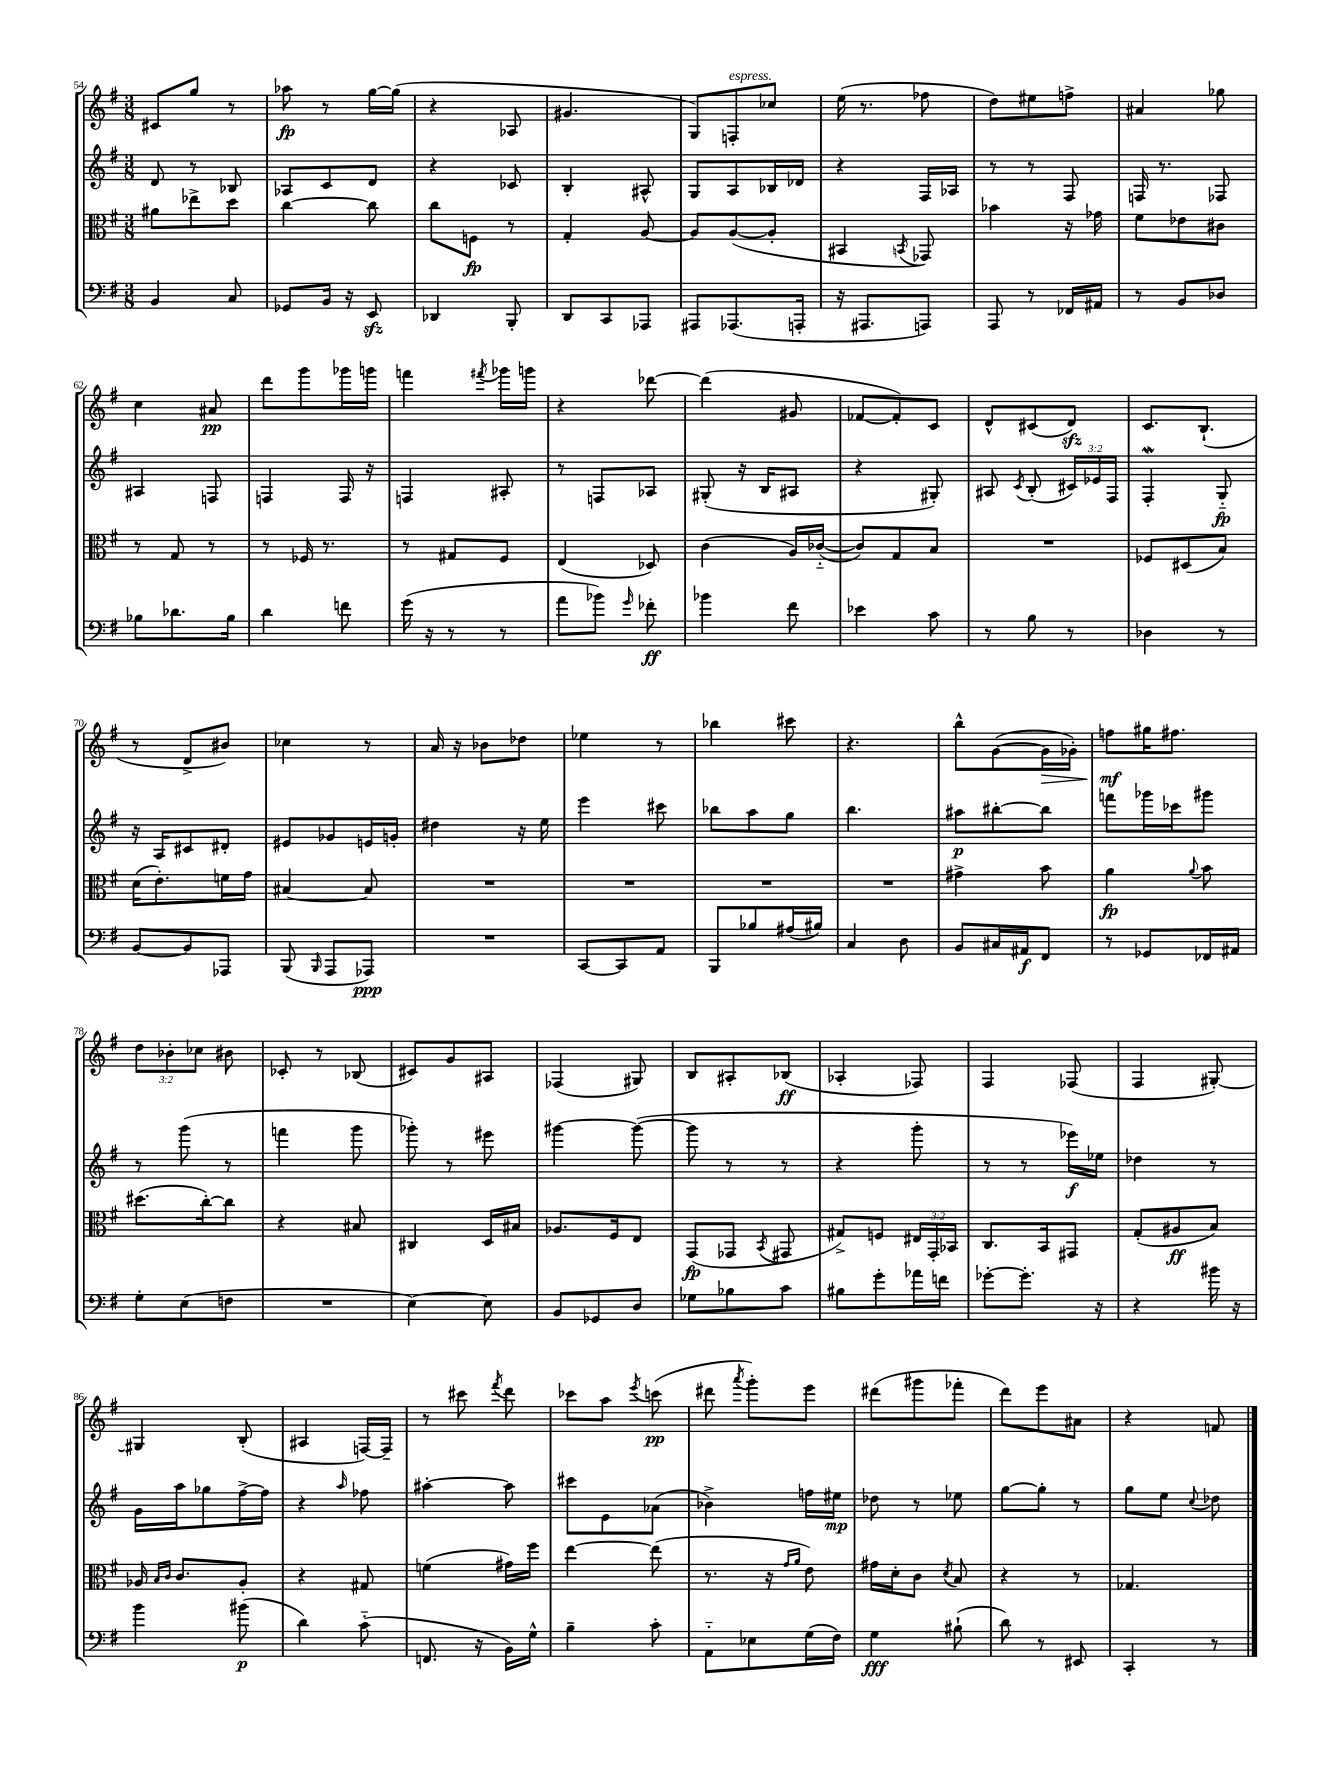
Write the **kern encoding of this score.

**kern	**dynam	**kern	**dynam	**kern	**dynam	**kern	**dynam
*part4	*part4	*part3	*part3	*part2	*part2	*part1	*part1
*staff4	*staff4	*staff3	*staff3	*staff2	*staff2	*staff1	*staff1
*clefF4	*	*clefC3	*	*clefG2	*	*clefG2	*
*k[f#]	*	*k[f#]	*	*k[f#]	*	*k[f#]	*
*M3/8	*	*M3/8	*	*M3/8	*	*M3/8	*
=54	=54	=54	=54	=54	=54	=54	=54
4BB/	.	8a#X\L	.	8d/	.	8c#X/L	.
.	.	8ee-X^\	.	8r	.	8gg/J	.
8C/	.	8dd\J	.	8B-X/	.	8r	.
=55	=55	=55	=55	=55	=55	=55	=55
8GG-X/L	.	[4cc\	.	8A-X/L	.	8aa-X\	fp
16BB/Jk	.	.	.	8c/	.	8r	.
16r	.	.	.	.	.	.	.
8EEzz/	.	8cc\]	.	8d/J	.	[16gg\LL	.
.	.	.	.	.	.	(16gg\JJ]	.
=56	=56	=56	=56	=56	=56	=56	=56
4DD-X/	.	8cc\L	.	4r	.	4r	.
.	.	8Fn\J	fp	.	.	.	.
8BBB'/	.	8r	.	8c-X/	.	8A-X/	.
=57	=57	=57	=57	=57	=57	=57	=57
8DD/L	.	4G'/	.	4B'/	.	4.g#X/	.
8CC/	.	.	.	.	.	.	.
8AAA-X/J	.	[8A/	.	8A#X^^/	.	.	.
=58	=58	=58	=58	=58	=58	=58	=58
8AAA#X/L	.	8A/L]	.	8G/L	.	8G/L)	.
!	!	!	!	!	!	!LO:TX:a:i:t=espress.	!
(8.AAA-X/	.	([8A/	.	8A/	.	8Fn'/	.
.	.	8A'/J]	.	16B-X/L	.	8cc-X/J	.
16AAAn'/Jk	.	.	.	16d-X/JJ	.	.	.
=59	=59	=59	=59	=59	=59	=59	=59
16r	.	4BB#X/	.	4r	.	(16ee\	.
8.AAA#X/L	.	.	.	.	.	8.r	.
.	.	8qBBn/	.	.	.	.	.
8AAAn/J)	.	8GG-X/)	.	16F#/LL	.	8ff-X\	.
.	.	.	.	16A-X/JJ	.	.	.
=60	=60	=60	=60	=60	=60	=60	=60
8AAA/	.	4b-X\	.	8r	.	8dd\L)	.
8r	.	.	.	8r	.	8ee#X\	.
16FF-X/LL	.	16r	.	8F#/	.	8ffn^\J	.
16AA#X/JJ	.	16g-X\	.	.	.	.	.
=61	=61	=61	=61	=61	=61	=61	=61
8r	.	8f#\L	.	16Fn/	.	4a#X/	.
.	.	.	.	8.r	.	.	.
8BB/L	.	8e-X\	.	.	.	.	.
8D-X/J	.	8c#X\J	.	8F-X/	.	8gg-X\	.
!!LO:LB:g=z
=62	=62	=62	=62	=62	=62	=62	=62
8B-X\L	.	8r	.	4A#X/	.	4cc\	.
8.d-X\	.	8G/	.	.	.	.	.
.	.	8r	.	8Fn/	.	8a#X/	pp
16B-\Jk	.	.	.	.	.	.	.
=63	=63	=63	=63	=63	=63	=63	=63
4d\	.	8r	.	4Fn/	.	8ddd\L	.
.	.	16F-X/	.	.	.	8ggg\	.
.	.	8.r	.	.	.	.	.
8fn\	.	.	.	16F/	.	16ggg-X\L	.
.	.	.	.	16r	.	16gggn\JJ	.
=64	=64	=64	=64	=64	=64	=64	=64
(16g\	.	8r	.	4Fn/	.	4fffn\	.
16r	.	.	.	.	.	.	.
8r	.	8G#X/L	.	.	.	.	.
.	.	.	.	.	.	8qfff#X/	.
8r	.	8F#/J	.	8A#X'/	.	16ggg-X\LL	.
.	.	.	.	.	.	16gggn\JJ	.
=65	=65	=65	=65	=65	=65	=65	=65
8a\L	.	(4E/	.	8r	.	4r	.
8b-X\J)	.	.	.	8Fn/L	.	.	.
16qqg/	.	.	.	.	.	.	.
8f-X'\	ff	8D-X/)	.	8A-X/J	.	[8ddd-X\	.
=66	=66	=66	=66	=66	=66	=66	=66
4b-X\	.	(4c\	.	(8G#X'/	.	(4ddd-\]	.
.	.	.	.	16r	.	.	.
.	.	.	.	16B/KL	.	.	.
8f#\	.	16A/LL)	.	8A#X/J	.	8g#X/	.
.	.	([16c-X/JJ	.	.	.	.	.
=67	=67	=67	=67	=67	=67	=67	=67
4e-X\	.	8c-/L])	.	4r	.	[8f-X/L	.
.	.	8G/	.	.	.	8f-'/])	.
8c\	.	8B/J	.	8G#X'/)	.	8c/J	.
=68	=68	=68	=68	=68	=68	=68	=68
8r	.	4.r	.	8A#X/	.	8d^^/L	.
.	.	.	.	8qc/	.	.	.
8B\	.	.	.	(8B'/	.	(8c#X/	.
8r	.	.	.	24c#X/LL)	.	8dzz/J)	.
.	.	.	.	24e-X/	.	.	.
.	.	.	.	24F#/JJ	.	.	.
=69	=69	=69	=69	=69	=69	=69	=69
4D-X\	.	8F-X/L	.	4F#W'/	.	8.c/L	.
.	.	(8D#X/	.	.	.	.	.
.	.	.	.	.	.	(8.B`/J	.
8r	.	8B/J)	.	8G/	fp	.	.
!!LO:LB:g=z
=70	=70	=70	=70	=70	=70	=70	=70
[8BB/L	.	(16d\KL	.	16r	.	8r	.
.	.	8.e'\)	.	16A/KL	.	.	.
8BB/]	.	.	.	8c#X/	.	8d^/L	.
8AAA-X/J	.	16fn\L	.	8d#X'/J	.	8b#X/J)	.
.	.	16g\JJ	.	.	.	.	.
=71	=71	=71	=71	=71	=71	=71	=71
(8BBB/	.	[4B#X/	.	8e#X/L	.	4cc-X\	.
16qqBBB/	.	.	.	.	.	.	.
8AAA/L	.	.	.	8g-X/	.	.	.
8AAA-X/J)	ppp	8B#/]	.	16en/L	.	8r	.
.	.	.	.	16gn'/JJ	.	.	.
=72	=72	=72	=72	=72	=72	=72	=72
4.r	.	4.r	.	4dd#X\	.	16a/	.
.	.	.	.	.	.	16r	.
.	.	.	.	.	.	8b-X\L	.
.	.	.	.	16r	.	8dd-X\J	.
.	.	.	.	16ee\	.	.	.
=73	=73	=73	=73	=73	=73	=73	=73
[8CC/L	.	4.r	.	4eee\	.	4ee-X\	.
8CC/]	.	.	.	.	.	.	.
8AA/J	.	.	.	8ccc#X\	.	8r	.
=74	=74	=74	=74	=74	=74	=74	=74
8BBB/L	.	4.r	.	8bb-X\L	.	4bb-X\	.
8B-X/	.	.	.	8aa\	.	.	.
(16A#X/L	.	.	.	8gg\J	.	8ccc#X\	.
16B#X/JJ)	.	.	.	.	.	.	.
=75	=75	=75	=75	=75	=75	=75	=75
4C/	.	4.r	.	4.bb\	.	4.r	.
8D\	.	.	.	.	.	.	.
=76	=76	=76	=76	=76	=76	=76	=76
8BB/L	.	4g#X^\	.	8aa#X\L	p	8bb^^\L	.
16C#X/L	.	.	.	[8bb#X'\	.	([8g\	.
16AA#X/J	f	.	.	.	.	.	.
!	!	!	!	!	!	!	!LO:HP:b
8FF#/J	.	8b\	.	8bb#\J]	.	16g\L]	>
.	.	.	.	.	.	16g-X'\JJ)	.
=77	=77	=77	=77	=77	=77	=77	=77
8r	.	4a\	fp	8fffn\L	.	8ffn\L	mf
8GG-X/L	.	.	.	16ggg-X\L	.	16gg#X\K	]
.	.	.	.	16ccc-X\J	.	8.ff#X\J	.
.	.	8qqa/	.	.	.	.	.
16FF-X/L	.	8b\	.	8ggg#X\J	.	.	.
16AA#X/JJ	.	.	.	.	.	.	.
!!LO:LB:g=z
=78	=78	=78	=78	=78	=78	=78	=78
8G'\L	.	(8.dd#X\L	.	8r	.	12dd\L	.
.	.	.	.	.	.	12b-X'\	.
(8E\	.	.	.	(8ggg\	.	.	.
.	.	.	.	.	.	12cc-X\J	.
.	.	[16cc'\k)	.	.	.	.	.
8Fn\J	.	8cc\J]	.	8r	.	8b#X\	.
=79	=79	=79	=79	=79	=79	=79	=79
4.r	.	4r	.	4fffn\	.	8c-X'/	.
.	.	.	.	.	.	8r	.
.	.	8B#X/	.	8ggg\	.	(8B-X/	.
=80	=80	=80	=80	=80	=80	=80	=80
[4E\)	.	4C#X/	.	8ggg-X'\)	.	8c#X/L)	.
.	.	.	.	8r	.	8g/	.
8E\]	.	16D/LL	.	8eee#X\	.	8A#X/J	.
.	.	16B#X/JJ	.	.	.	.	.
=81	=81	=81	=81	=81	=81	=81	=81
8BB/L	.	8.A-X/L	.	[4ggg#X\	.	(4F-X/	.
8GG-X/	.	.	.	.	.	.	.
.	.	16F#/k	.	.	.	.	.
8D/J	.	8E/J	.	(8ggg#\_	.	8G#X/)	.
=82	=82	=82	=82	=82	=82	=82	=82
8G-X\L	.	(8GG/L	fp	8ggg#\]	.	8B/L	.
8B-X\	.	8GG-X/J	.	8r	.	8A#X'/	.
.	.	8qBB/	.	.	.	.	.
8c\J	.	8GG#X/	.	8r	.	(8B-X/J	ff
=83	=83	=83	=83	=83	=83	=83	=83
8B#X\L	.	8G#X^/L)	.	4r	.	4A-X'/	.
8g'\	.	8Fn/J	.	.	.	.	.
16a-X\L	.	24E#X/LL	.	8ggg'\	.	8F-X/)	.
.	.	24GG'/	.	.	.	.	.
16fn\JJ	.	.	.	.	.	.	.
.	.	24BB-X/JJ	.	.	.	.	.
=84	=84	=84	=84	=84	=84	=84	=84
[8g-X'\L	.	8.C/L	.	8r	.	4F#/	.
8.g-'\J]	.	.	.	8r	.	.	.
.	.	16BB/k	.	.	.	.	.
.	.	8GG#X/J	.	16eee-X\LL)	f	(8F-X/	.
16r	.	.	.	16ee-X\JJ	.	.	.
=85	=85	=85	=85	=85	=85	=85	=85
4r	.	(8G'/L	.	4dd-X\	.	4F#/	.
.	.	8A#X/	ff	.	.	.	.
16b#X\	.	8B/J)	.	8r	.	[8G#X'/)	.
16r	.	.	.	.	.	.	.
!!LO:LB:g=z
=86	=86	=86	=86	=86	=86	=86	=86
4b\	.	16A-X/	.	16g\LL	.	4G#X/]	.
.	.	16qqB/LL	.	.	.	.	.
.	.	16qqc/JJ	.	.	.	.	.
.	.	8.c/L	.	16aa\J	.	.	.
.	.	.	.	8gg-X\	.	.	.
(8b#X\	p	8A-'/J	.	[16ff#^\L	.	(8B'/	.
.	.	.	.	16ff#\JJ]	.	.	.
=87	=87	=87	=87	=87	=87	=87	=87
4d\)	.	4r	.	4r	.	4A#X/	.
.	.	.	.	16qqaa/	.	.	.
(8c\	.	8G#X/	.	8ff-X\	.	[16Fn/LL)	.
.	.	.	.	.	.	16F~/JJ]	.
=88	=88	=88	=88	=88	=88	=88	=88
8.FFn/	.	(4fn\	.	[4aa#X'\	.	8r	.
.	.	.	.	.	.	8ccc#X\	.
16r	.	.	.	.	.	.	.
.	.	.	.	.	.	8qfff#/	.
16BB\LL)	.	16g#X\LL)	.	8aa#\]	.	8ddd\	.
16G^^\JJ	.	16ff#\JJ	.	.	.	.	.
=89	=89	=89	=89	=89	=89	=89	=89
4B~\	.	[4ee\	.	8ccc#X\L	.	8ccc-X\L	.
.	.	.	.	8e\	.	8aa\J	.
.	.	.	.	.	.	8qeee/	.
8c'\	.	(8ee\]	.	(8a-X\J	.	(8cccn\	pp
=90	=90	=90	=90	=90	=90	=90	=90
8AA\L	.	8.r	.	4b-X^\)	.	8ddd#X\	.
.	.	.	.	.	.	8qaaa/	.
8E-X\	.	.	.	.	.	8ggg'\L)	.
.	.	16r	.	.	.	.	.
.	.	16qqg/LL	.	.	.	.	.
.	.	16qqa/JJ	.	.	.	.	.
(16G\L	.	8e\)	.	16ffn\LL	.	8eee\J	.
16F#\JJ)	.	.	.	16ee#X\JJ	mp	.	.
=91	=91	=91	=91	=91	=91	=91	=91
4G\	fff	16g#X\LL	.	8dd-X\	.	(8ddd#X\L	.
.	.	16d'\J	.	.	.	.	.
.	.	8c\J	.	8r	.	8ggg#X\	.
.	.	8qd/	.	.	.	.	.
(8B#X`\	.	8B/	.	8ee-X\	.	8fff-X'\J	.
=92	=92	=92	=92	=92	=92	=92	=92
8d\)	.	4r	.	[8gg\L	.	8ddd\L)	.
8r	.	.	.	8gg'\J]	.	8eee\	.
8EE#X/	.	8r	.	8r	.	8a#X\J	.
=93	=93	=93	=93	=93	=93	=93	=93
4CC'/	.	4.G-X/	.	8gg\L	.	4r	.
.	.	.	.	8ee\J	.	.	.
.	.	.	.	8qqcc/	.	.	.
8r	.	.	.	8dd-X\	.	8fn/	.
==	==	==	==	==	==	==	==
*-	*-	*-	*-	*-	*-	*-	*-
